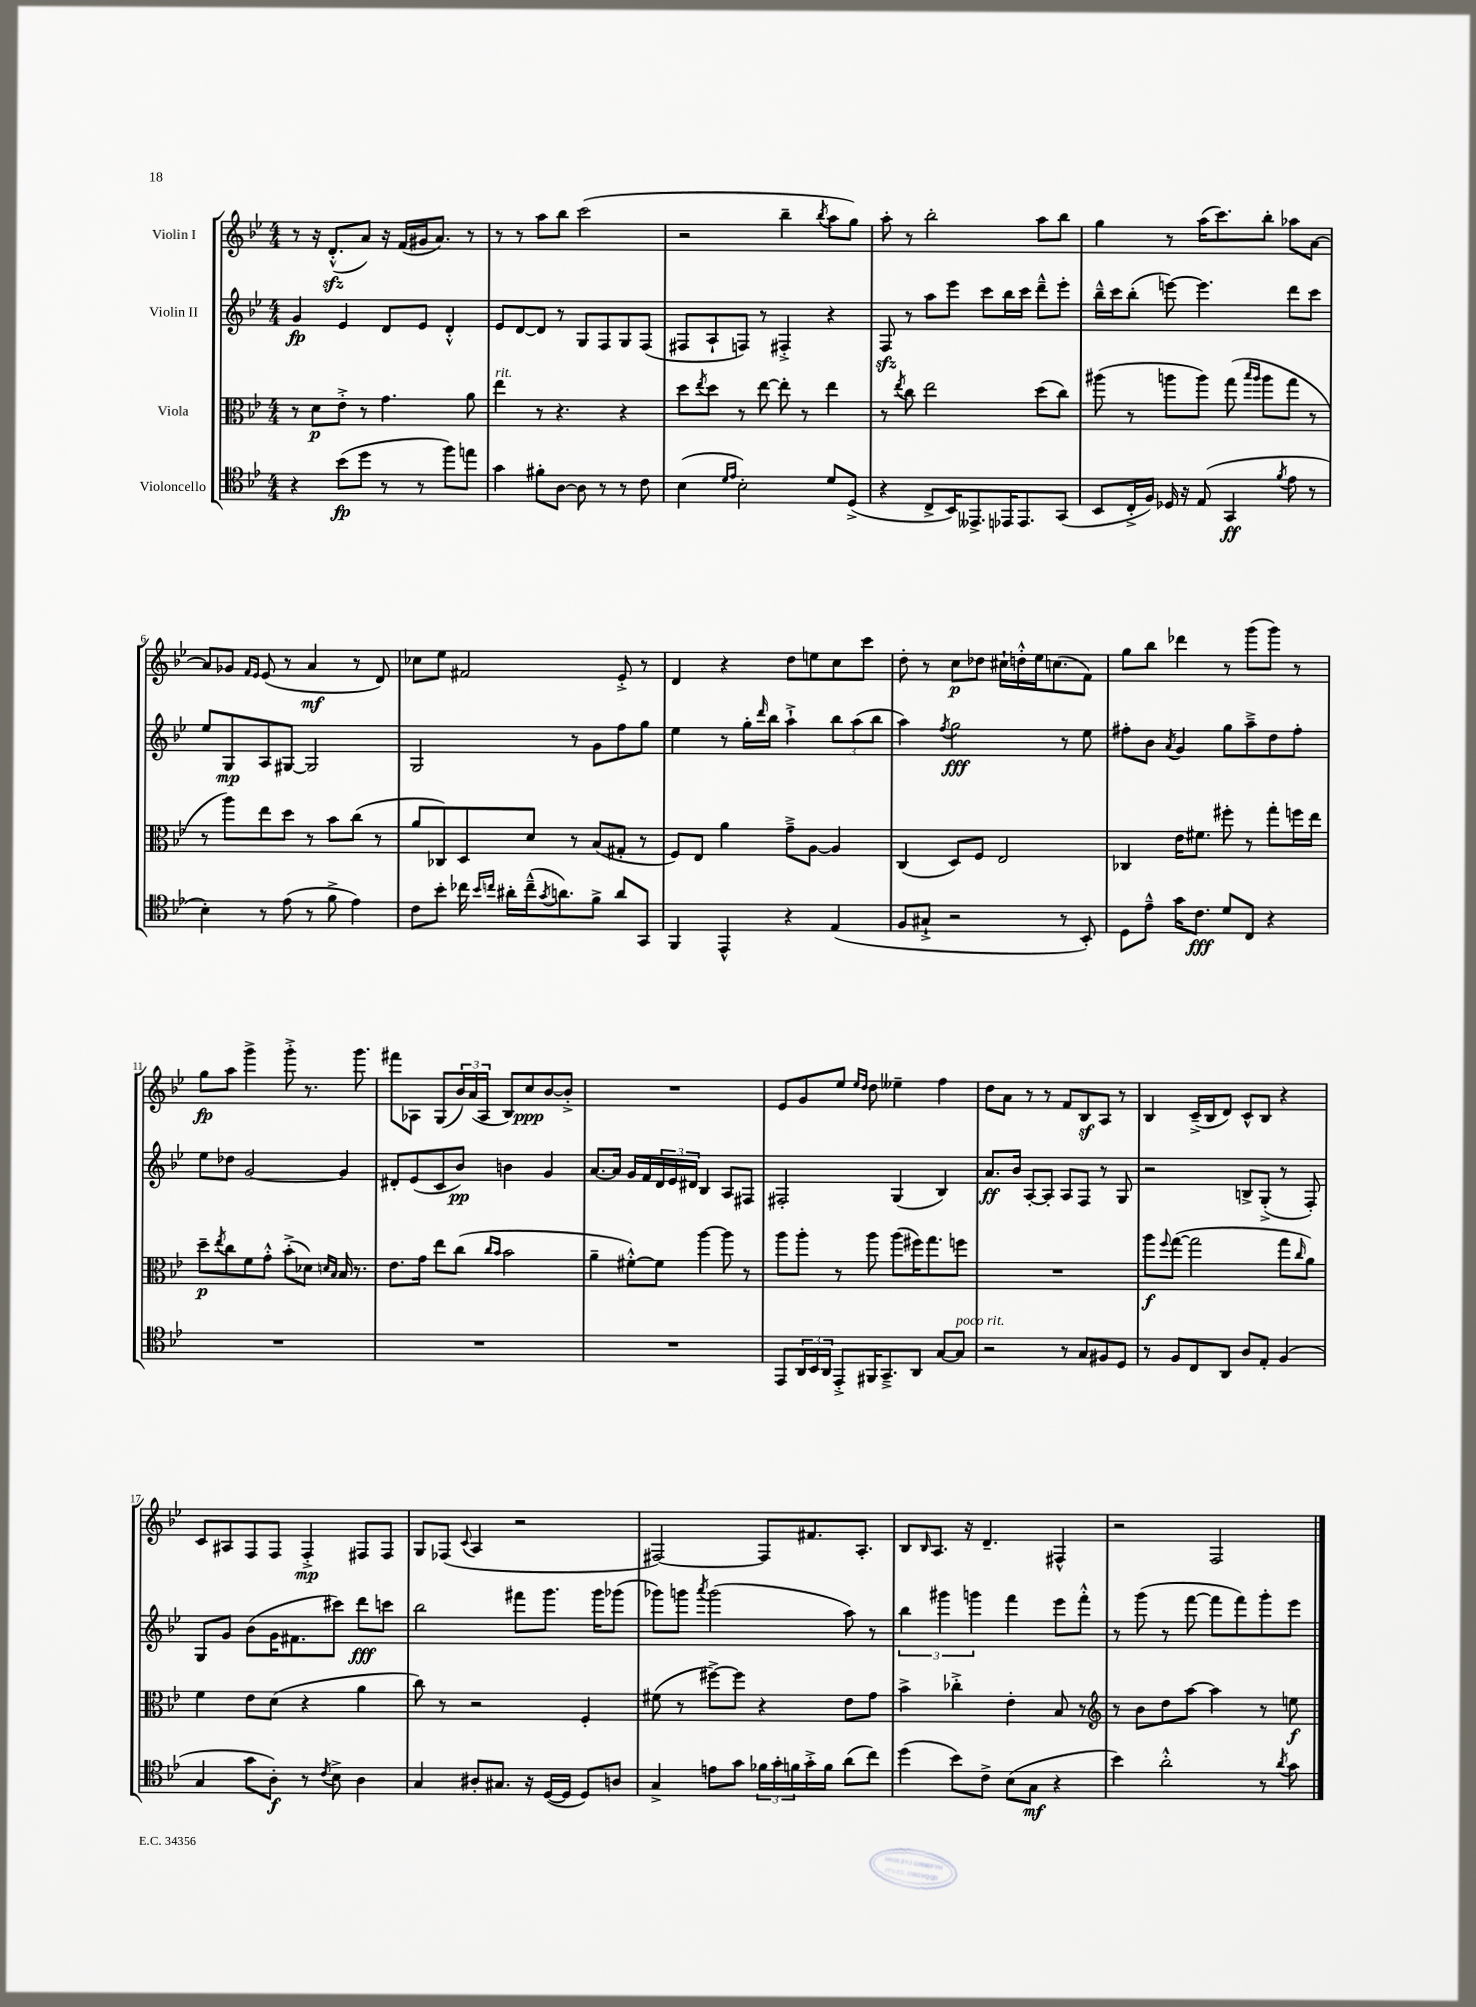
<<
\new StaffGroup <<
\new Staff = "s0" \with { instrumentName = "Violin I" } {
    \clef treble \key bes \major \numericTimeSignature \time 4/4
    r8 r16 d'8.-.-^\sfz( a'8) r16 f'16( gis'16 a'8.) r8 |
    r8 r8 a''8 bes''8 c'''2( |
    r2 bes''4-- \acciaccatura { bes''8 } a''8 g''8) |
    a''8-. r8 bes''2-. a''8 bes''8 |
    g''4 r8 a''16( c'''8.) bes''8-. aes''8 a'8~ |
    a'8 ges'8 \grace { f'16 ees'16 } ees'8( r8 a'4\mf r8 d'8) |
    ces''8 ees''8 fis'2 ees'8-.-> r8 |
    d'4 r4 d''8 e''8 c''8 c'''8 |
    d''8-. r8 c''8\p des''8 cis''16-! d''16-.-^ ees''16 c''8.( f'8) |
    g''8 bes''8 des'''4 r8 g'''8( g'''8) r8 |
    g''8\fp a''8 g'''4-> g'''8-.-> r8. g'''8. |
    fis'''8 aes8 g8( \tuplet 3/2 { bes'16) a'16( aes16 } bes8) c''8\ppp bes'8~ bes'8-.-> |
    R1 |
    ees'8 g'8 ees''8 \grace { ees''16 d''16 } d''8 eeses''4-- f''4 |
    d''8 a'8 r8 r8 f'8 bes8\sf a8 r8 |
    bes4 c'16--->( bes16 d'8) c'8-^ bes8 r4 |
    c'8 ais8 f8 f8 f4-.->\mp fis8 fis8 |
    g8 fes8( \appoggiatura { c'8 } a4 r2 |
    fis2~) fis8 fis'8. a8.-. |
    bes8 \grace { bes16 } a8. r16 d'4.-- fis4-^ |
    r2 f2 \bar "|." |
}
\new Staff = "s1" \with { instrumentName = "Violin II" } {
    \clef treble \key bes \major \numericTimeSignature \time 4/4
    g'4\fp ees'4 d'8 ees'8 d'4-.-^ |
    ees'8 d'8~ d'8 r8 g8 f8 g8 f8( |
    fis8 a8-! f8) r8 fis4-.-> r4 |
    f8\sfz r8 a''8 ees'''8 c'''8 bes''16 c'''16 d'''8---^ ees'''8-. |
    bes''16---^ c'''16 bes''8-.( e'''8~) e'''4. d'''8 c'''8 |
    ees''8 g8\mp a8 gis8~ gis2 |
    g2 r8 g'8 f''8 g''8 |
    ees''4 r8 g''16-. \grace { d'''16 } bes''16 a''4-!-> \tuplet 3/2 { bes''8 a''8( bes''8 } |
    a''4) \acciaccatura { f''8 } g''2\fff r8 ees''8 |
    fis''8-. bes'8 \acciaccatura { a'8 } g'4 g''8 a''8---> d''8 fis''8-. |
    ees''8 des''8 g'2~ g'4 |
    dis'8-. ees'8( c'8 bes'8\pp) b'4 g'4 |
    a'8.~ a'16 g'16 f'16 \tuplet 3/2 { d'16 ees'16 dis'16 } bes4 a8 fis8 |
    fis2-. g4( bes4) |
    a'8.\ff bes'16 a8~-. a8-. a8 f8 r8 g8 |
    r2 b8-> g8-.->( r8 f8-.) |
    g8 g'8 bes'8( g'16 fis'8. cis'''8) d'''8\fff c'''8 |
    bes''2 fis'''8 g'''8. g'''16 ges'''8( |
    ges'''8) g'''8 \acciaccatura { a'''8 } g'''2( a''8) r8 |
    \tuplet 3/2 { bes''4 gis'''4 g'''4 } f'''4 ees'''8 f'''8-.-^ |
    r8 g'''8( r8 f'''8~ f'''8 f'''8) g'''8-. ees'''8 \bar "|." |
}
\new Staff = "s2" \with { instrumentName = "Viola" } {
    \clef alto \key bes \major \numericTimeSignature \time 4/4
    r8 d'8\p ees'8-.-> r8 g'4. a'8 |
    ees''4^\markup { \italic "rit." } r8 r4. r4 |
    d''8 \acciaccatura { ees''8 } d''8 r8 ees''8~ ees''8-. r8 ees''4 |
    r8 \acciaccatura { ees''8 } c''8 ees''2 d''8( c''8) |
    ais''8( r8 a''8 a''8) g''8( \grace { bes''16 a''16 } a''8 g''8 r8 |
    r8 a''8) ees''8 d''8 r8 bes'8 c''8( r8 |
    a'8 ces8) d8 d'8 r8 bes8( gis8-. r8 |
    f8) ees8 a'4 g'8---> a8~ a4 |
    c4( d8) f8 ees2 |
    ces4 ees'16 fis'8. fis''8-. r8 g''8-. f''16 ees''16 |
    d''8--\p \acciaccatura { ees''8 } c''8 f'8 g'8-.-^ bes'8-.->( des'8) \grace { d'16 bes16 } bes16 r8. |
    ees'8. g'16 ees''8 c''8( \grace { c''16 bes'16 } bes'2 |
    a'4-- fis'8~-.-^) fis'8 a''4~ a''8 r8 |
    a''8 a''8-. r8 a''8 a''8( fis''16) g''8. f''8 |
    R1 |
    a''8\f \appoggiatura { f''8 } g''8~( g''2 g''8 \grace { c''16 } a'8) |
    f'4 ees'8 d'8( r4 a'4 |
    c''8) r8 r2 f4-. |
    fis'8( r8 fis''8~->) fis''8 r4 ees'8 g'8 |
    bes'4-> ces''4-.-> ees'4-. bes8 r8 |
    \clef treble r8 bes'8 d''8 a''8~ a''4 r8 e''8\f \bar "|." |
}
\new Staff = "s3" \with { instrumentName = "Violoncello" } {
    \clef tenor \key bes \major \numericTimeSignature \time 4/4
    r4 bes'8\fp( d''8 r8 r8 f''8) e''8 |
    g'4 fis'8-. a8~ a8 r8 r8 c'8 |
    bes4( \grace { d'16 ees'16 } bes2-.) d'8 d8->( |
    r4 c8-> bes,16) eeses,8.-> ees,16 ees,8. g,8( |
    bes,8 c16-.-> f16) des16 r16 ees8( g,4\ff \acciaccatura { f'8 } ees'8 r8 |
    bes4-.) r8 ees'8( r8 f'8-> ees'4) |
    c'8 bes'8-. ces''16 \grace { bes'16 c''16 } ais'16-. c''16---^( \acciaccatura { g'8 } a'8.) f'8-> a'8 g,8 |
    f,4 ees,4-^ r4 ees4( |
    f8 gis8-!-> r2 r8 bes,8-.) |
    d8 ees'8---^ g'16 c'8.\fff d'8 c8 r4 |
    R1 |
    R1 |
    R1 |
    ees,8 \tuplet 3/2 { a,16 bes,16 a,16 } ees,8-.-> fis,16 g,8.---> a,8 g8~ g8^\markup { \italic "poco rit." } |
    r2 r8 g8 fis8 d8 |
    r8 f8 c8 a,8 a8 ees8-. f4( |
    g4 g'8 a8-.\f) r8 \acciaccatura { c'8 } bes8-> a4 |
    g4 ais8-. gis8. r16 d16~( d16 d8) a8 |
    g4-> e'8 g'8 \tuplet 3/2 { fes'16 g'16-. f'16 } g'16-.-> f'16 a'8( c''8) |
    d''4( bes'8) c'8-> bes8( g8\mf r4 |
    bes'4) a'2-.-^ r8 \acciaccatura { a'8 } g'8 \bar "|." |
}
>>
>>
